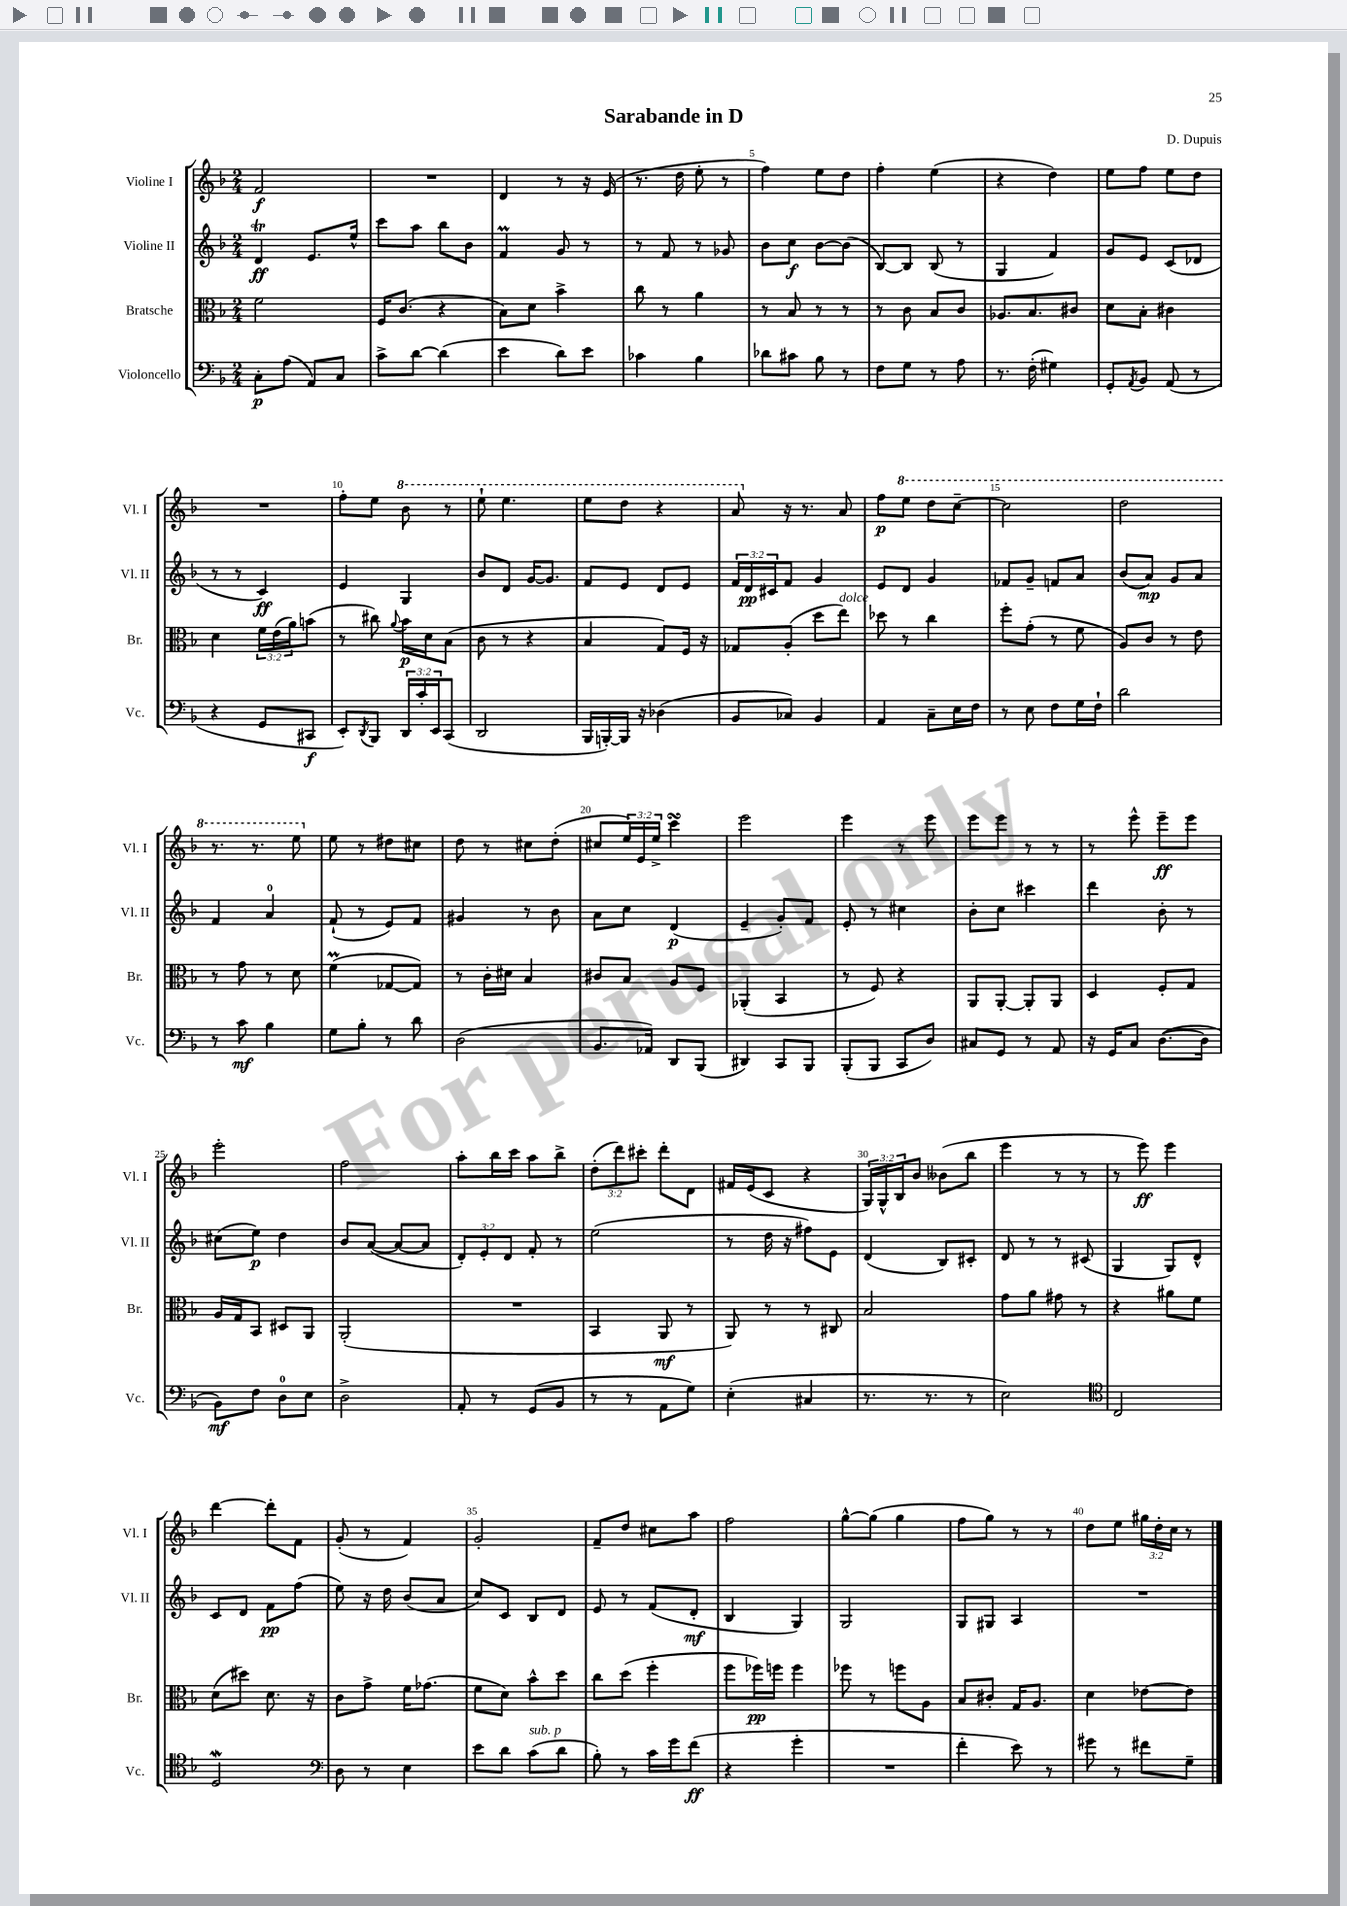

**kern	**kern	**kern	**kern
*staff4	*staff3	*staff2	*staff1
*clefF4	*clefC3	*clefG2	*clefG2
*k[b-]	*k[b-]	*k[b-]	*k[b-]
*M2/4	*M2/4	*M2/4	*M2/4
8C'	2f	4d	2f
(8A	.	.	.
8AA)	.	8.e	.
8C	.	.	.
.	.	16ee^^	.
=	=	=	=
8c^	16F	8ccc	2r
.	(8.c	.	.
[8d	.	8aa	.
(4d]	4r	8bb-	.
.	.	8b-	.
=	=	=	=
4e	8B-)	4f	4d
.	8d	.	.
8d)	4b-^	8g	8r
8e	.	8r	16r
.	.	.	(16e
=	=	=	=
4c-	8cc	8r	8.r
.	8r	8f	.
.	.	.	16dd
4B-	4a	8r	8ee'
.	.	8g-	8r
=	=	=	=
8d-	8r	8b-	4ff)
8c#	8B-	8cc	.
8B-	8r	[8b-	8ee
8r	8r	(8b-]	8dd
=	=	=	=
8F	8r	[8B-)	4ff'
8G	8c	8B-]	.
8r	8B-	(8B-	(4ee
8A	8c	8r	.
=	=	=	=
8.r	8.A-	4G	4r
(16F'	8.B-	.	.
4G#)	.	4f)	4dd)
.	8c#	.	.
=	=	=	=
8GG'	8d	8g	8ee
8qAA	.	.	.
8BB-	8B-'	8e	8ff
(8AA	4c#	(8c	8ee
8r	.	8d-	8dd
=	=	=	=
4r	4d	8r	2r
.	.	8r	.
8GG	24f	4c)	.
.	(24e	.	.
.	24a)	.	.
8CC#	(8b	.	.
=	=	=	=
8EE')	8r	4e	8ff'
8qDD	.	.	.
8BBB-	8cc#)	.	8ee
.	8qqa	.	.
24DD	16b-	4G	8bb-
24c'	.	.	.
.	16d	.	.
24EE	.	.	.
(8CC	(8B-	.	8r
=	=	=	=
2DD	8c	8b-	8eee`
.	8r	8d	4.eee
.	4r	[16g	.
.	.	8.g]	.
=	=	=	=
16BBB-	4B-	8f	8eee
[16BBB')	.	.	.
16BBB]	.	8e	8ddd
16r	.	.	.
(4D-	8G)	8d	4r
.	16F	8e	.
.	16r	.	.
=	=	=	=
8BB-	8G-	24f	8aa
.	.	24d	.
.	.	24c#	.
8C-)	(8A'	8f	16r
.	.	.	8.r
4BB-	8dd	4g	.
.	8ee)	.	8a
=	=	=	=
4AA	8dd-	8e	8ff
.	8r	8d	8eee
8C~	4cc	4g	8ddd
16E	.	.	[8ccc~
16F	.	.	.
=	=	=	=
8r	8ff'	8f-	2ccc]
8E	(8g'	8g~	.
8F	8r	8f	.
16G	8f	8a	.
16F`	.	.	.
=	=	=	=
2d	8A)	(8b-	2ddd
.	8c	8a)	.
.	8r	8g	.
.	8e	8a	.
=	=	=	=
8r	8r	4f	8.r
8c	8g	.	.
.	.	.	8.r
4B-	8r	4a	.
.	8d	.	8eee
=	=	=	=
8G	(4f	(8f`	8ee
8B-'	.	8r	8r
8r	[8G-	8e)	8dd#
8d	8G-])	8f	8cc#
=	=	=	=
(2D	8r	4g#	8dd
.	16c'	.	8r
.	16d#	.	.
.	4B-	8r	8cc#
.	.	8b-	(8dd'
=	=	=	=
8.BB-	8c#	8a	8cc#
.	8B-	8cc	24ee)
.	.	.	24e
16AA-)	.	.	.
.	.	.	24ee^
8DD	8A	(4d	4ccc
(8BBB-	8F	.	.
=	=	=	=
4DD#)	(4AA-'	4e~	2eee
8CC	4BB-	8g')	.
8BBB-	.	8f	.
=	=	=	=
(8BBB-'	8r	8e'	4eee
8BBB-	8F)	8r	.
8CC	4r	4cc#	8r
8D)	.	.	8eee
=	=	=	=
8C#	8AA	8b-'	8eee
8GG	[8AA'	8cc	8eee
8r	8AA']	4ccc#	8r
8AA	8AA	.	8r
=	=	=	=
16r	4D	4ddd	8r
16GG	.	.	.
8C	.	.	8eee^^
([8.D	8F'	8b-'	8eee~
.	8G	8r	8eee
16D]	.	.	.
=	=	=	=
8BB-)	16A	(8cc#	2eee'
.	16G	.	.
8F	8BB-	8ee)	.
8D	8D#	4dd	.
8E	8AA	.	.
=	=	=	=
2D^	(2AA'	8b-	2ff
.	.	([8a	.
.	.	8a_	.
.	.	8a]	.
=	=	=	=
8AA'	2r	12d')	8aa'
.	.	12e'	.
8r	.	.	16bb-
.	.	12d	.
.	.	.	16ccc
(8GG	.	8f'	8aa
8BB-	.	8r	8bb-^
=	=	=	=
8r	4BB-	(2ee	(12dd'
.	.	.	12ddd)
8r	.	.	.
.	.	.	12ccc#'
8AA	8AA	.	8ddd'
8G)	8r	.	8d
=	=	=	=
(4E'	8AA)	8r	16f#
.	.	.	(16e
.	8r	16dd	8c
.	.	16r	.
4C#	8r	8ff#)	4r
.	8C#	8e	.
=	=	=	=
8.r	2B-	(4d	24G)
.	.	.	24G^^
.	.	.	24B-
.	.	.	8b-
8.r	.	.	.
.	.	8B-)	(8b--
8r	.	8c#'	8bb-
=	=	=	=
2E)	8g	8d	4eee
.	8a	8r	.
.	8g#	8r	8r
.	8r	(8c#	8r
=	=	=	=
*clefC4	*	*	*
2C	4r	4G	8r
.	.	.	8eee)
.	8a#	8G)	4eee
.	8f	8d^^	.
=	=	=	=
2D	(8d	8c	[4ddd
.	8dd#)	8d	.
.	8.d	8f	8ddd']
.	.	(8ff	8f
.	16r	.	.
=	=	=	=
*clefF4	*	*	*
8D	8c	8ee)	(8g'
8r	8g^	16r	8r
.	.	16dd	.
4E	16f	(8b-	4f)
.	(8.g-	.	.
.	.	8a	.
=	=	=	=
8e	8f	8cc)	2g'
8d	8d)	8c	.
(8c	8b-^^	8B-	.
8d	8dd	8d	.
=	=	=	=
8B-')	8cc	8e	8f~
8r	(8dd	8r	8dd
16c	4ff'	(8f	8cc#
16g	.	.	.
(8f	.	8d'	8aa
=	=	=	=
4r	8ff	4B-	2ff
.	16ff-)	.	.
.	16ff	.	.
4g'	4ff	4G)	.
=	=	=	=
2r	8ff-	2G	[8gg^^
.	8r	.	(8gg]
.	8ff	.	4gg
.	8A	.	.
=	=	=	=
4f'	8B-	8G	8ff
.	8c#'	8G#	8gg)
8e)	16G	4A	8r
.	8.A	.	.
8r	.	.	8r
=	=	=	=
8g#	4d	2r	8dd
8r	.	.	8ee
8f#	[8e-	.	24gg#
.	.	.	24dd'
.	.	.	24cc
8G~	8e-]	.	8r
==	==	==	==
*-	*-	*-	*-
